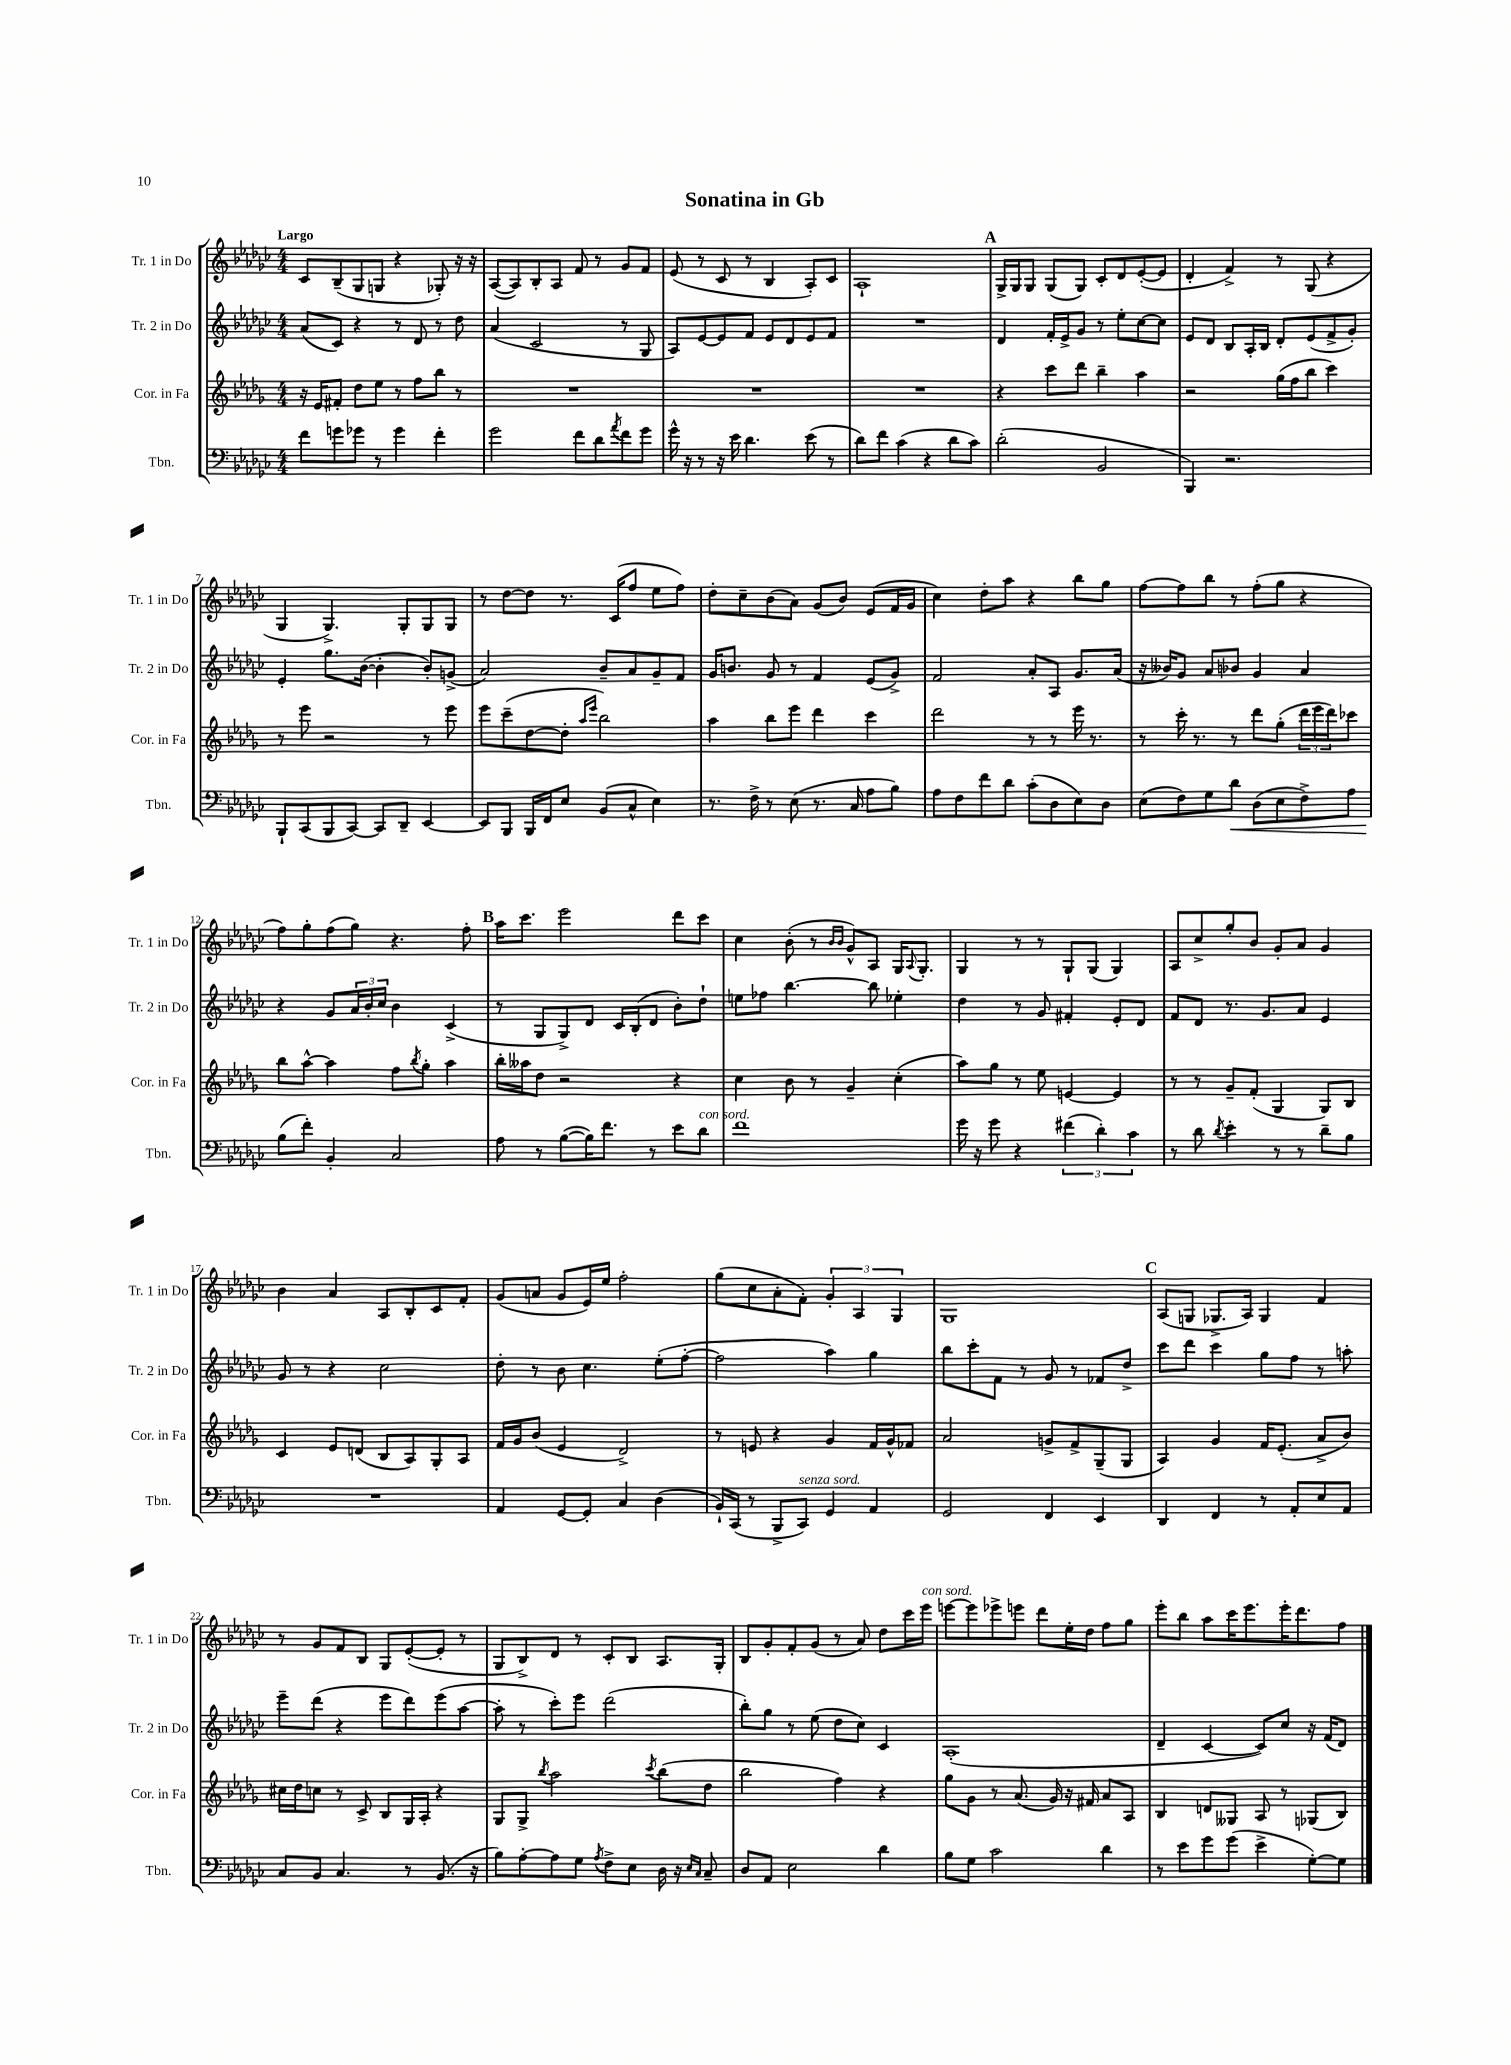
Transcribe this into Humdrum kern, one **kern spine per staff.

**kern	**kern	**kern	**kern
*staff4	*staff3	*staff2	*staff1
*clefF4	*clefG2	*clefG2	*clefG2
*k[b-e-a-d-g-c-]	*k[b-e-a-d-g-]	*k[b-e-a-d-g-c-]	*k[b-e-a-d-g-c-]
*M4/4	*M4/4	*M4/4	*M4/4
8f	16r	(8a-	8c-
.	16e-	.	.
8g	8f#'	8c-)	(8B-~
8g-	8dd-	4r	8G-
8r	8ee-	.	8G
4g-	8r	8r	4r
.	8ff	8d-	.
4f'	8bb-	8r	8G-')
.	8r	8dd-	16r
.	.	.	16r
=	=	=	=
2g-	1r	(4a-	([8A-
.	.	.	8A-])
.	.	2c-	8B-'
.	.	.	8A-
8f	.	.	8f
8d-	.	.	8r
8qa-	.	.	.
8f	.	8r	8g-
8g-	.	8G-	8f
=	=	=	=
16g-^^	1r	8A-)	(8e-
16r	.	.	.
8r	.	[8e-	8r
16r	.	8e-]	8c-
16e-	.	.	.
4.d-	.	8f	8r
.	.	8e-	4B-
.	.	8d-	.
(8e-	.	8e-	8A-')
8r	.	8f	8c-
=	=	=	=
8d-)	1r	1r	1A-`
8f	.	.	.
(4c-	.	.	.
4r	.	.	.
8d-	.	.	.
8c-)	.	.	.
=	=	=	=
(2d-'	4r	4d-	16G-^
.	.	.	16G-
.	.	.	8G-
.	8ccc	16f'	(8G-
.	.	16e-^	.
.	8ddd-	8g-	8G-)
2BB-	4bb-~	8r	8c-'
.	.	8ee-'	8d-
.	4aa-	[8cc-	([8e-'
.	.	8cc-]	8e-]
=	=	=	=
4BBB-)	2r	8e-	4d-'
.	.	8d-	.
2.r	.	8B-	4f^)
.	.	16A-'	.
.	.	16B-	.
.	(16gg-	8d-'	8r
.	16ff	.	.
.	8bb-	(8e-	(8G-
.	4ccc)	8f^	4r
.	.	8g-')	.
=	=	=	=
8BBB-`	8r	4e-'	4G-
(8CC-	8eee-	.	.
8BBB-	2r	8.gg-	4.G-^)
[8CC-)	.	.	.
.	.	([16b-	.
8CC-]	.	4b-']	.
8DD-~	.	.	8G-'
[4EE-	8r	8b-')	8G-
.	8eee-	(8g^	8G-
=	=	=	=
8EE-]	8eee-	2a-)	8r
8BBB-	(8ccc~	.	[8dd-
16BBB-	[8dd-	.	8dd-]
16FF	.	.	.
8E-	8dd-']	.	8.r
.	16qqaa-	.	.
.	16qqeee-	.	.
(8BB-	2bb-)	8b-~	.
.	.	.	(16c-
8C-^^	.	8a-	8ff
4E-)	.	8g-~	8ee-
.	.	8f	8ff)
=	=	=	=
8.r	4aa-	16g-	8dd-'
.	.	8.b	.
.	.	.	8cc-~
16F^	.	.	.
8r	8bb-	8g-	(8b-
(8E-	8eee-	8r	8a-)
8.r	4ddd-	4f	(8g-
.	.	.	8b-)
16C-	.	.	.
8A-	4ccc	(8e-	(8e-
8B-)	.	8g-^)	16f
.	.	.	16g-
=	=	=	=
8A-	2ddd-	2f	4cc-)
8F	.	.	.
8f	.	.	8dd-'
8d-	.	.	8aa-
(8c-'	8r	8a-'	4r
8D-	8r	8A-	.
8E-)	16eee-	8.g-	8bb-
.	8.r	.	.
8D-	.	.	8gg-
.	.	(16a-	.
=	=	=	=
(8E-	8r	16r	[8ff
.	.	16b--)	.
8F)	16ccc'	8g-	8ff]
.	8.r	.	.
8G-	.	8a-	8bb-
8d-	8r	8b-	8r
(8D-	8ddd-	4g-	(8ff'
8E-	(8gg-'	.	8gg-
8F^)	24ddd-	4a-	4r
.	24eee-	.	.
.	24ddd-)	.	.
8A-	8ccc-	.	.
=	=	=	=
(8B-	8bb-	4r	8ff)
8f')	[8aa-^^	.	8gg-'
4BB-'	4aa-]	8g-	(8ff
.	.	24a-	8gg-)
.	.	24b-'	.
.	.	24cc-	.
2C-	8ff	4b-	4.r
.	8qbb-	.	.
.	8gg-'	.	.
.	4aa-	(4c-^	.
.	.	.	8ff'
=	=	=	=
8A-	16bb-'	8r	16aa-
.	16aa--	.	8.ccc-
8r	8dd-	8G-	.
([8B-	2r	8G-^)	2eee-
16B-])	.	8d-	.
8.f	.	.	.
.	.	16c-	.
.	.	(16B-'	.
8r	.	8d-	.
8e-	4r	8b-')	8ddd-
8d-	.	8dd-`	8ccc-
=	=	=	=
1f	4cc	8ee	4cc-
.	.	8ff-	.
.	8b-	[4.bb-	(8b-'
.	8r	.	8r
.	.	.	16qqb-
.	.	.	16qqb-
.	4g-~	.	8g-^^)
.	.	8bb-]	8A-
.	(4cc'	4ee-'	16G-
.	.	.	8qqA-
.	.	.	8.G-'
=	=	=	=
16g-	8aa-)	4dd-	4G-
16r	.	.	.
8g-	8gg-	.	.
4r	8r	8r	8r
.	8ee-	8g-	8r
(6f#	[4e	4f#'	8G-`
.	.	.	(8G-
6d-')	.	.	.
.	4e]	8e-'	4G-)
6c-	.	.	.
.	.	8d-	.
=	=	=	=
8r	8r	8f	8A-
8d-	8r	8d-	8cc-^
8qd-	.	.	.
4e-'	8g-~	8.r	8gg-'
.	(8f'	.	8b-
.	.	8.g-	.
8r	4G-	.	8g-'
8r	.	8a-	8a-
8d-~	8G-)	4e-	4g-
8B-	8B-	.	.
=	=	=	=
1r	4c	8g-	4b-
.	.	8r	.
.	8e-	4r	4a-
.	(8d	.	.
.	8B-	2cc-	8A-
.	8A-)	.	8B-'
.	8G-'	.	8c-
.	8A-	.	8f'
=	=	=	=
4AA-	16f	8dd-'	(8g-
.	16g-	.	.
.	(8b-	8r	8a
[8GG-	4e-	8b-	8g-
8GG-']	.	4.cc-	16e-)
.	.	.	16ee-
4C-	2d-^)	.	2ff'
(4D-	.	(8ee-'	.
.	.	[8ff'	.
=	=	=	=
16BB-`)	8r	2ff]	(8gg-
(16CC-	.	.	.
8r	8e	.	8cc-
8BBB-^	4r	.	8a-'
8CC-)	.	.	8f')
4GG-	4g-	4aa-)	6g-'
.	.	.	6A-
4AA-	16f	4gg-	.
.	16g-^^	.	.
.	.	.	6G-
.	8f-	.	.
=	=	=	=
2GG-	2a-	8bb-	1G-
.	.	8ccc-'	.
.	.	8f	.
.	.	8r	.
4FF	8g^	8g-	.
.	8f^	8r	.
4EE-	(8G-~	8f-	.
.	8G-	8dd-^	.
=	=	=	=
4DD-	4A-)	8ccc-	(8A-
.	.	8ddd-	8G
4FF	4g-	4ccc-	8.G-^
.	.	.	16A-)
8r	16f	8gg-	4G-
.	(8.e-'	.	.
8AA-'	.	8ff	.
8E-	8a-^	8r	4f
8AA-	8b-)	8aa'	.
=	=	=	=
8C-	16cc#	8eee-~	8r
.	16dd-	.	.
8BB-	8cc	(8ddd-	8g-
4.C-	8r	4r	8f
.	8c^	.	8B-
.	8B-	8eee-	8G-
8r	16G-	8ddd-)	([8e-'
.	16A-'	.	.
(8.BB-	4r	(8eee-	8e-']
.	.	[8aa-	8r
16r	.	.	.
=	=	=	=
8B-)	8G-	8aa-']	8G-
[8A-'	8G-^	8r	8B-^)
.	8qbb-	.	.
8A-]	2aa-	8ccc-')	8d-
8G-	.	8eee-	8r
8qA-	.	.	.
8F^	.	(2ddd-	8c-'
8E-	.	.	8B-
.	8qccc	.	.
16D-	(8bb-	.	8.A-
16r	.	.	.
16qqE-	.	.	.
16qqC-	.	.	.
8C-~	8dd-	.	.
.	.	.	16G-'
=	=	=	=
8D-	2bb-	8bb-')	8B-
8AA-	.	8gg-	8g-'
2E-	.	8r	8f'
.	.	(8ee-	(8g-
.	4ff)	8dd-	8r
.	.	8cc-)	8a-)
4d-	4r	4c-	8dd-
.	.	.	16ccc-
.	.	.	16eee-
=	=	=	=
8B-	8gg-	(1A-'	[8eee
8G-	8g-	.	8eee]
2c-	8r	.	8eee-^
.	(8.a-	.	8eee
.	.	.	8ddd-
.	16g-)	.	.
.	16r	.	16ee-'
.	16f#	.	16dd-
4d-	8a-	.	8ff
.	8A-	.	8gg-
=	=	=	=
8r	4B-	4d-~	8eee-'
8e-	.	.	8bb-
8g-	8d	[4c-	8aa-
(8g-	8G--	.	16ccc-
.	.	.	8.eee-
4e-^	8A-	8c-])	.
.	8r	8cc-	16eee-'
.	.	.	8.ddd-
[8G-')	(8G-	16r	.
.	.	(16f	.
8G-]	8B-)	8d-)	8ff
==	==	==	==
*-	*-	*-	*-
